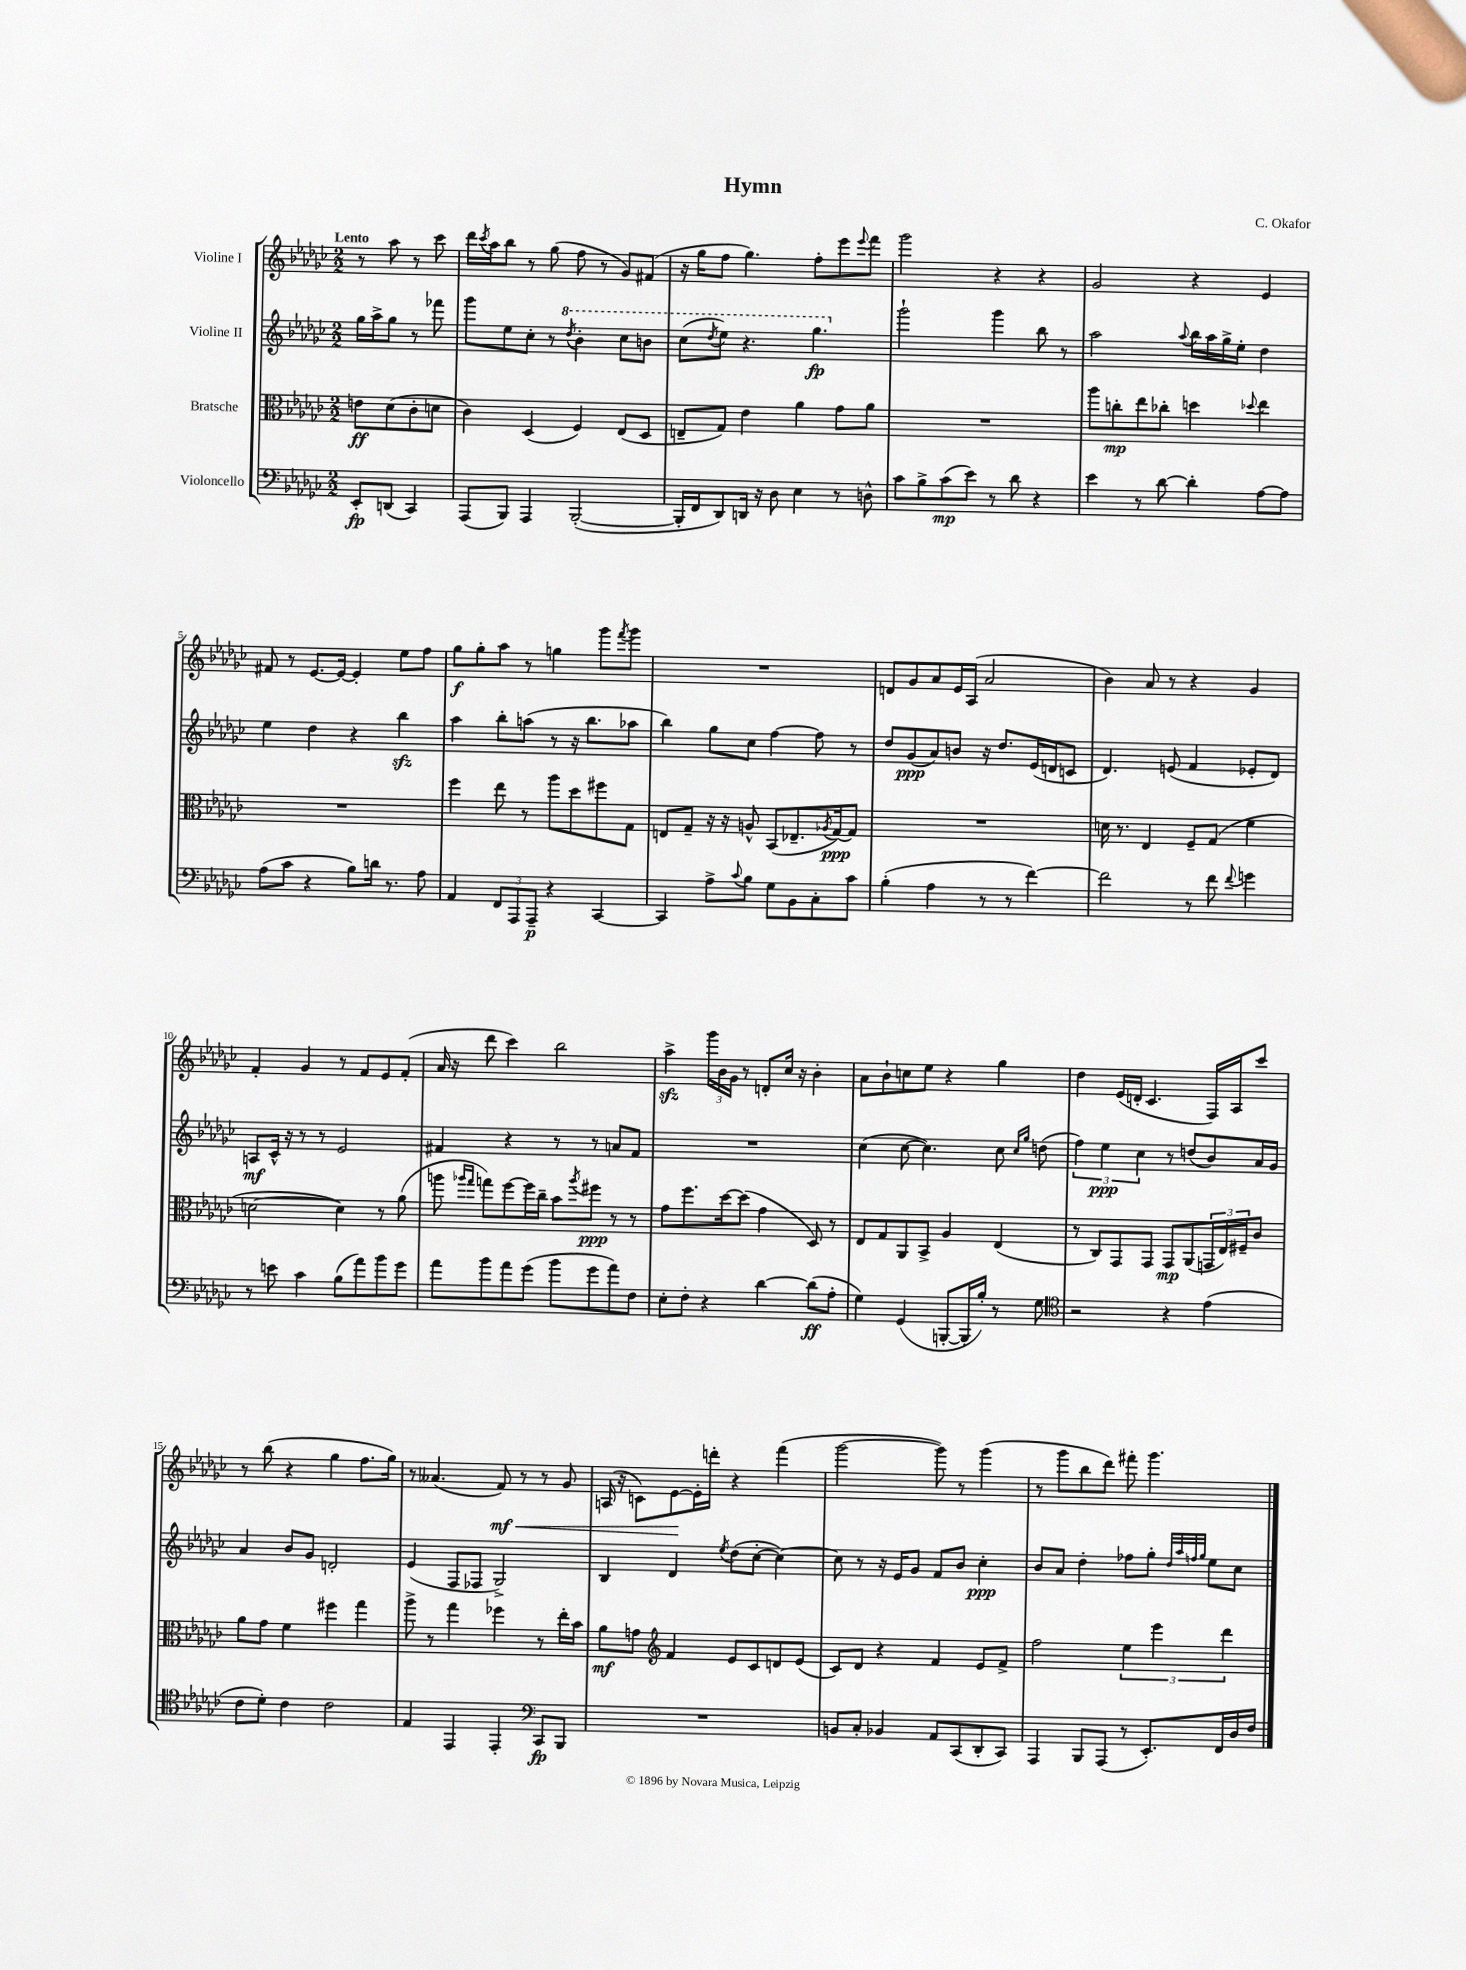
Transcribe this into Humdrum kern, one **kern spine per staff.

**kern	**kern	**kern	**kern
*staff4	*staff3	*staff2	*staff1
*clefF4	*clefC3	*clefG2	*clefG2
*k[b-e-a-d-g-c-]	*k[b-e-a-d-g-c-]	*k[b-e-a-d-g-c-]	*k[b-e-a-d-g-c-]
*M2/2	*M2/2	*M2/2	*M2/2
8EE-'	8e	16gg-	8r
.	.	16aa-^	.
(8DD	(8d-	8gg-	8aa-
4CC-)	8c-'	8r	8r
.	8d	8fff-	8ccc-
=	=	=	=
(8AAA-	4c-)	8ggg-	16ddd-
.	.	.	8qccc-
.	.	.	16aa-
8BBB-)	.	8ee-	8bb-
4AAA-	(4D-	8cc-'	8r
.	.	8r	(8gg-
.	.	8qddd-	.
([2BBB-'	4F)	4bb-'	8ff
.	.	.	8r
.	(8E-	8ccc-	8g-)
.	8D-	8bb	(8f#
=	=	=	=
16BBB-']	8E~	(8ccc-	16r
16FF	.	.	16gg-
.	.	8qddd-	.
8DD-)	8G-)	8eee-)	8ff
16DD	4e-	4.r	4.gg-)
16r	.	.	.
8D-	.	.	.
4E-	4a-	.	.
.	.	4.ggg-	8ff'
8r	8g-	.	8eee-
.	.	.	8qqeee-
8D^^	8a-	.	8fff
=	=	=	=
8c-	1r	2ggg-`	2ggg-
8B-^	.	.	.
(8c-	.	.	.
8e-)	.	.	.
8r	.	4ggg-	4r
8d-	.	.	.
4r	.	8bb-	4r
.	.	8r	.
=	=	=	=
4e-	8aa-	2aa-	2g-
.	8cc'	.	.
8r	8ee-	.	.
[8d-	8cc-'	.	.
.	.	8qqaa-	.
4d-']	4dd	16bb-	4r
.	.	16aa-	.
.	.	16gg-^	.
.	.	16ee-'	.
.	8qqdd-	.	.
[8A-	4ee-	4dd-	4e-
8A-]	.	.	.
=	=	=	=
(8A-	1r	4ee-	8f#
8c-	.	.	8r
4r	.	4dd-	[8.e-
.	.	.	16e-_
8B-)	.	4r	4e-']
16d	.	.	.
8.r	.	.	.
.	.	4bb-	8ee-
8A-	.	.	8ff
=	=	=	=
4AA-	4ff	4aa-	8gg-
.	.	.	8gg-'
12FF	8ee-	8bb-'	8aa-
12AAA-	.	.	.
.	8r	(8aa	8r
12AAA-~	.	.	.
4r	8aa-	8r	4gg
.	8dd-	16r	.
.	.	8.bb-	.
[4CC-	8ff#	.	8ggg-
.	.	.	8qfff
.	8G-	8aa-	8ggg-
=	=	=	=
4CC-]	8E	4bb-)	1r
.	8G-~	.	.
8A-^	16r	8gg-	.
.	16r	.	.
8qqc-	.	.	.
8B-	8A^^	8cc-	.
8G-	(8BB-	[4ff	.
8BB-	8.E-~	.	.
8C-'	.	8ff]	.
.	8qA-	.	.
.	[16G-)	.	.
8c-	8G-]	8r	.
=	=	=	=
(4B-'	1r	8dd-	8d
.	.	(8g-	8g-
4A-	.	8a-)	8a-
.	.	8b	16e-
.	.	.	(16A-
8r	.	16r	2a-
.	.	8.dd-	.
8r	.	.	.
[4f)	.	(16e-	.
.	.	16d	.
.	.	8c	.
=	=	=	=
2f]	16d	4.d-)	4b-)
.	8.r	.	.
.	4E-	.	8a-
.	.	(8e	8r
8r	8F~	4f	4r
8f	(8G-	.	.
8qqf	.	.	.
4g	4f	8e-'	4g-
.	.	8d-)	.
=	=	=	=
8r	[2d	8A	4f'
8e	.	16c-^^	.
.	.	16r	.
4c-	.	8r	4g-
.	.	8r	.
(8B-	4d])	2e-	8r
8a-)	.	.	8f
8b-	8r	.	8e-
8g-	(8a-	.	(8f'
=	=	=	=
8a-	8aa	4f#	16a-
.	.	.	16r
.	16qqaa-	.	.
.	16qqgg-	.	.
8b-	8gg)	.	8ddd-
8a-	[8ff	4r	4ccc-)
(8g-	16ff]	.	.
.	16cc-~	.	.
8b-	8b-	8r	2bb-
.	8qaa-	.	.
8g-	8ff#	8r	.
8a-)	8r	8a	.
8F	8r	8f#	.
=	=	=	=
8E-'	8g-	1r	4aa-^
8F'	8.ff	.	.
4r	.	.	24ggg-
.	.	.	24b-
.	[16dd-	.	.
.	.	.	24g-
.	(8dd-]	.	8r
[4d-	4g-	.	8d'
.	.	.	16cc-
.	.	.	16r
(8d-]	8D-)	.	4b-'
8A-'	8r	.	.
=	=	=	=
4G-)	8E-	(4cc-	8a-
.	8G-	.	8b-`
(4GG-	8AA-	[8cc-	8cc
.	8BB-^	4.cc-])	8ee-
[8BBB'	4A-	.	4r
16BBB']	.	.	.
16B-')	.	.	.
8r	(4E-	8cc-	4gg-
.	.	16qqcc-	.
.	.	16qqgg-	.
8G-	.	(8dd	.
=	=	=	=
*clefC4	*	*	*
2r	8r	6ff)	4dd-
.	8C-)	.	.
.	.	6ee-	.
.	8GG-	.	(16e-
.	.	.	16d'
.	.	6cc-	.
.	8GG-	.	4.c-
4r	8GG-	8r	.
.	(8AA-	(8dd	.
(4e-	24GG	8b-)	16F)
.	24E-)	.	.
.	.	.	16A-
.	24F#~	.	.
.	8c-	16a-	8ccc-
.	.	16g-	.
=	=	=	=
8c-	8a-	4a-	8r
8d-')	8g-	.	(8bb-
4c-	4f	8b-	4r
.	.	8g-	.
2c-	4ff#	2d'	4gg-
.	4gg-	.	8.ff
.	.	.	16gg-)
=	=	=	=
4E-	8aa-^	(4e-	8r
.	8r	.	(4.a--
4EE-	4gg-	8F	.
.	.	8F-	.
4EE-'	4ff-	2G-^)	8f)
.	.	.	8r
*clefF4	*	*	*
8CC-	8r	.	8r
8BBB-	16ee-'	.	8g-
.	16b-	.	.
=	=	=	=
1r	8a-	4B-	(16A
.	.	.	16r
.	8g	.	8c)
*	*clefG2	*	*
.	4f	4d-	[8e-
.	.	.	16e-']
.	.	.	16ddd'
.	.	8qee-	.
.	8e-	(8dd-	4r
.	8c-	[8cc-'	.
.	8d	4cc-_)	(4fff
.	(8e-	.	.
=	=	=	=
8BB	8c-)	8cc-]	[2ggg-
8C-'	8d-	8r	.
4BB-	4r	16r	.
.	.	16e-	.
.	.	8g-	.
8AA-	4f	8f	8ggg-])
(8CC-	.	8b-	8r
8DD-'	8e-	4cc-'	(4ggg-
8CC-)	8f^	.	.
=	=	=	=
4AAA-	2ff	8b-	8r
.	.	8a-	8ggg-
8BBB-	.	4dd-'	8bb-
(8AAA-	.	.	8ddd-)
8r	6ee-	8ff-	8fff#'
8.EE-')	.	8gg-'	4.ggg-
.	6eee-	.	.
.	.	32qqdd-	.
.	.	32qqaa-	.
.	.	32qqff	.
.	.	32qqgg-	.
.	.	8ee-	.
16FF	.	.	.
.	6ddd-	.	.
16D-	.	8cc-	.
16F	.	.	.
==	==	==	==
*-	*-	*-	*-
